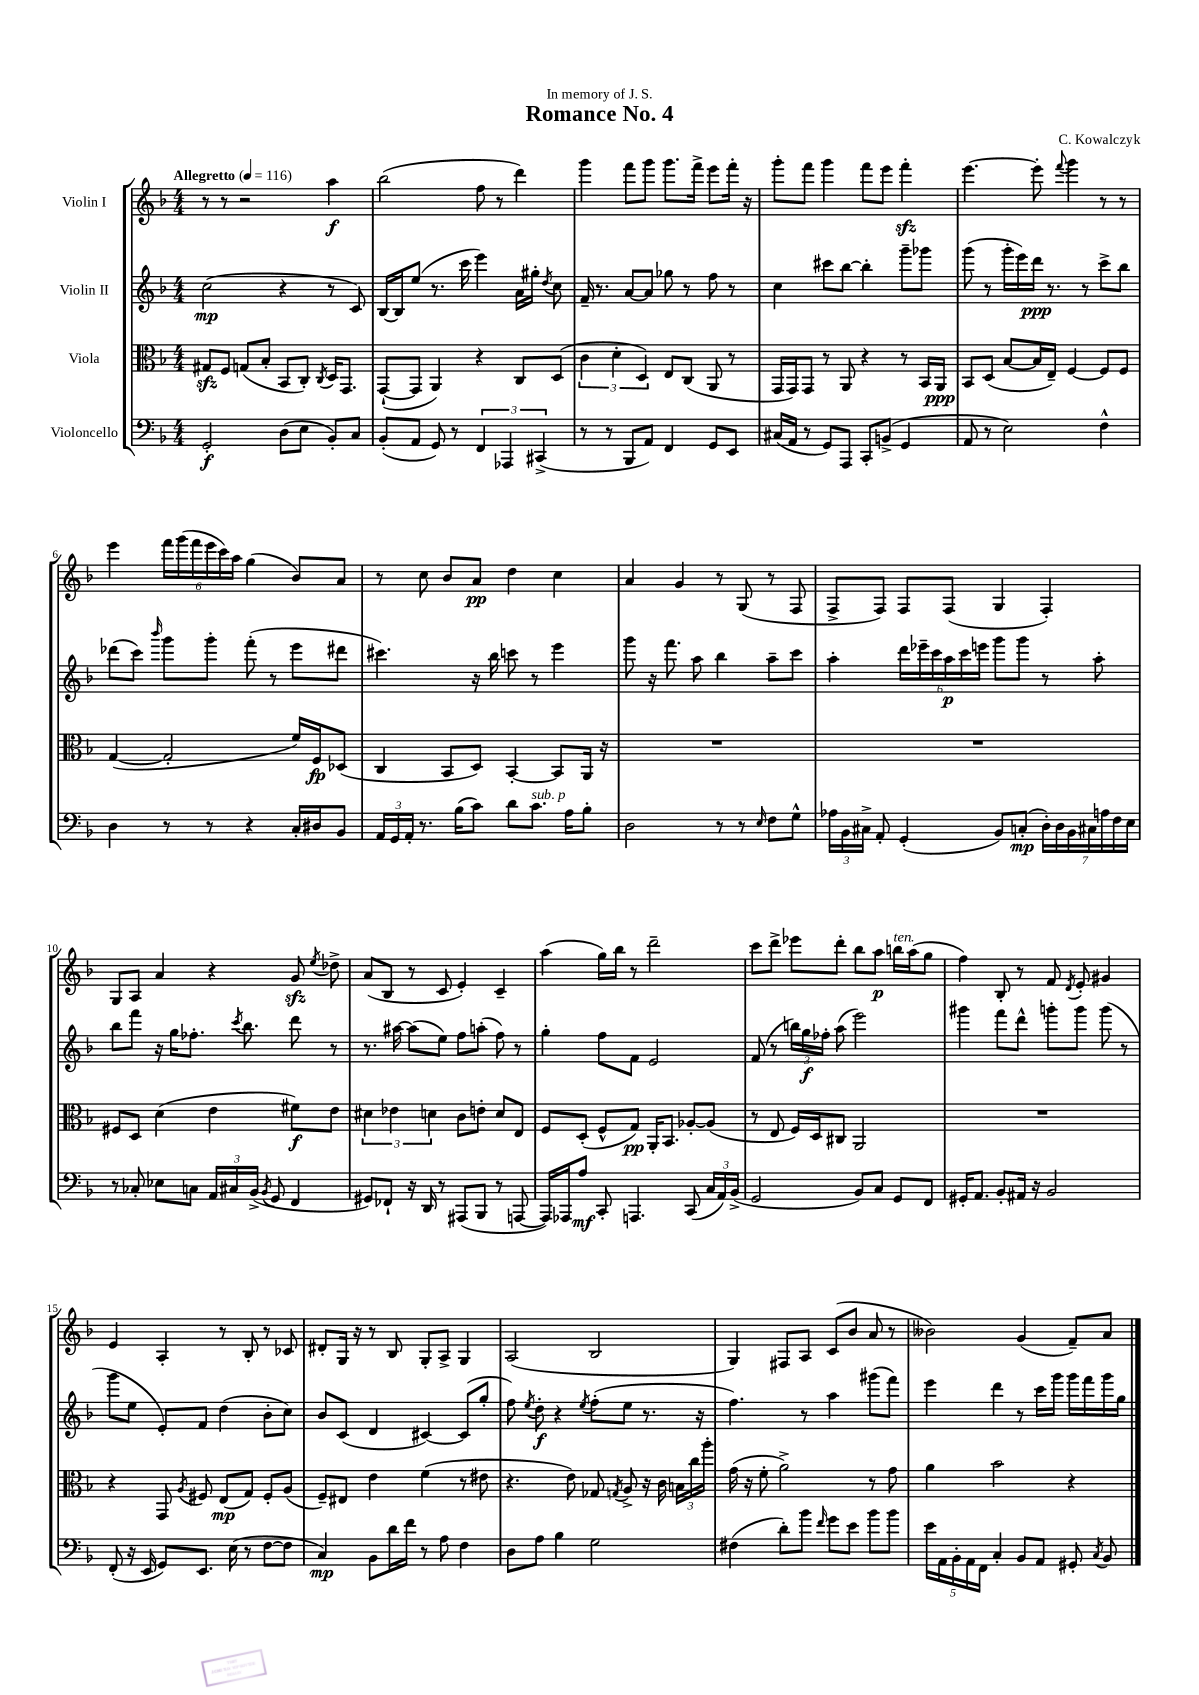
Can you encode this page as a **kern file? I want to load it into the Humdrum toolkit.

**kern	**dynam	**kern	**dynam	**kern	**dynam	**kern	**dynam
*part4	*part4	*part3	*part3	*part2	*part2	*part1	*part1
*staff4	*staff4	*staff3	*staff3	*staff2	*staff2	*staff1	*staff1
*I"Violoncello	*	*I"Viola	*	*I"Violin II	*	*I"Violin I	*
*clefF4	*	*clefC3	*	*clefG2	*	*clefG2	*
*k[b-]	*	*k[b-]	*	*k[b-]	*	*k[b-]	*
*M4/4	*	*M4/4	*	*M4/4	*	*M4/4	*
*MM116	*	*MM116	*	*MM116	*	*MM116	*
=1	=1	=1	=1	=1	=1	=1	=1
!	!	!	!	!	!	!LO:TX:a:B:t=Allegretto	!
2GG'/	f	8G#Xzz/L	.	(2cc\	mp	8r	.
.	.	8F/J	.	.	.	8r	.
.	.	(8Gn/L	.	.	.	2r	.
.	.	8B-'/J	.	.	.	.	.
(8D\L	.	8BB-/L	.	4r	.	.	.
8E\J	.	8C'/J)	.	.	.	.	.
.	.	8qC/	.	.	.	.	.
8BB-'/L)	.	16D/KL	.	8r	.	4aa\	f
.	.	8.GG/J	.	.	.	.	.
8C/J	.	.	.	8c/)	.	.	.
=2	=2	=2	=2	=2	=2	=2	=2
(8BB-'/L	.	([8GG`/L	.	[16B-/LL	.	(2bb-\	.
.	.	.	.	16B-/J]	.	.	.
8AA/J	.	8GG/J]	.	(8ee/J	.	.	.
8GG/)	.	4AA/)	.	8.r	.	.	.
8r	.	.	.	.	.	.	.
.	.	.	.	16ccc\	.	.	.
6FF/	.	4r	.	4eee\)	.	8ff\	.
.	.	.	.	.	.	8r	.
6AAA-X/	.	.	.	.	.	.	.
.	.	8C/L	.	16a\LL	.	4ddd\)	.
.	.	.	.	16gg#X'\JJ	.	.	.
(6CC#X^/	.	.	.	.	.	.	.
.	.	.	.	8qdd/	.	.	.
.	.	(8D/J	.	8cc\	.	.	.
=3	=3	=3	=3	=3	=3	=3	=3
8r	.	6c\	.	16f~/	.	4ggg\	.
.	.	.	.	8.r	.	.	.
8r	.	.	.	.	.	.	.
.	.	6d'\	.	.	.	.	.
8BBB-/L	.	.	.	[8a/L	.	8fff\L	.
.	.	6D/)	.	.	.	.	.
8AA/J)	.	.	.	8a/J]	.	8ggg\J	.
4FF/	.	8E/L	.	8gg-X\	.	8.ggg\L	.
.	.	(8C/J	.	8r	.	.	.
.	.	.	.	.	.	16fff^\Jk	.
8GG/L	.	8AA/	.	8ff\	.	8eee\L	.
8EE/J	.	8r	.	8r	.	16fff'\Jk	.
.	.	.	.	.	.	16r	.
=4	=4	=4	=4	=4	=4	=4	=4
(16C#X/LL	.	16GG/LL	.	4cc\	.	8ggg'\L	.
16AA/JJ	.	16GG/J)	.	.	.	.	.
8r	.	8GG/J	.	.	.	8fff\J	.
8GG/L)	.	8r	.	8ccc#X\L	.	4ggg\	.
8AAA/J	.	8AA/	.	[8bb-\J	.	.	.
8CC'/L	.	4r	.	4bb-'\]	.	8fff\L	.
(8BBn^/J	.	.	.	.	.	8eee\J	.
4GG/	.	8r	.	8ggg~\L	.	4fffzz'\	.
.	.	16BB-/LL	.	8ggg-X\J	.	.	.
.	.	16AA/JJ	ppp	.	.	.	.
=5	=5	=5	=5	=5	=5	=5	=5
8AA/	.	8BB-/L	.	(8ggg\	.	[4.eee\	.
8r	.	(8D/J	.	8r	.	.	.
2E\)	.	[8B-/L	.	16ggg'\LL	.	.	.
.	.	.	.	16eee\)	.	.	.
.	.	16B-/L]	.	16ddd\JJ	ppp	8eee'\]	.
.	.	16E~/JJ)	.	8.r	.	.	.
.	.	.	.	.	.	8qqfff/	.
.	.	[4F/	.	.	.	4ggg\	.
.	.	.	.	8r	.	.	.
4F^^\	.	8F/L]	.	8ccc^\L	.	8r	.
.	.	8F/J	.	8bb-\J	.	8r	.
!!LO:LB:g=z
=6	=6	=6	=6	=6	=6	=6	=6
4D\	.	([4G/	.	(8ddd-X\L	.	4eee\	.
.	.	.	.	8ccc\J)	.	.	.
.	.	.	.	16qqbbb-/	.	.	.
8r	.	2G'/]	.	8ggg\L	.	24fff\LL	.
.	.	.	.	.	.	(24ggg\	.
.	.	.	.	.	.	24fff\	.
8r	.	.	.	8ggg'\J	.	24eee\	.
.	.	.	.	.	.	24ccc\)	.
.	.	.	.	.	.	24aa\JJ	.
4r	.	.	.	(8fff'\	.	(4gg\	.
.	.	.	.	8r	.	.	.
16C'/LL	.	16f/LL)	.	8eee\L	.	8b-/L)	.
16D#X/J	.	16F/J	fp	.	.	.	.
8BB-/J	.	(8D-X/J	.	8ddd#X\J	.	8a/J	.
=7	=7	=7	=7	=7	=7	=7	=7
24AA/LL	.	4C/	.	4.ccc#X\)	.	8r	.
24GG/	.	.	.	.	.	.	.
24AA'/JJ	.	.	.	.	.	.	.
8.r	.	.	.	.	.	8cc\	.
.	.	8BB-/L	.	.	.	8b-/L	.
(16B-\KL	.	.	.	.	.	.	.
8c\J)	.	8D/J)	.	16r	.	8a/J	pp
.	.	.	.	16bb-\	.	.	.
8d\L	.	[4BB-'/	.	8cccn\	.	4dd\	.
!LO:TX:a:i:t=sub. p	!	!	!	!	!	!	!
8.c\J	.	.	.	8r	.	.	.
.	.	8BB-/L]	.	4eee\	.	4cc\	.
16A\KL	.	.	.	.	.	.	.
8B-'\J	.	16AA/Jk	.	.	.	.	.
.	.	16r	.	.	.	.	.
=8	=8	=8	=8	=8	=8	=8	=8
2D\	.	1r	.	8ggg\	.	4a/	.
.	.	.	.	16r	.	.	.
.	.	.	.	8.fff\	.	.	.
.	.	.	.	.	.	4g/	.
.	.	.	.	8aa\	.	.	.
8r	.	.	.	4bb-\	.	8r	.
8r	.	.	.	.	.	(8G/	.
16qqE/	.	.	.	.	.	.	.
8F\L	.	.	.	8aa~\L	.	8r	.
8G^^\J	.	.	.	8ccc\J	.	8F/	.
=9	=9	=9	=9	=9	=9	=9	=9
24A-X\LL	.	1r	.	4aa'\	.	8F^/L	.
24BB-\	.	.	.	.	.	.	.
24C#X^\JJ	.	.	.	.	.	.	.
8AA'/	.	.	.	.	.	8F/J)	.
(4GG'/	.	.	.	24ddd\LL	.	8F/L	.
.	.	.	.	24eee-X~\	.	.	.
.	.	.	.	24ccc\	.	.	.
.	.	.	.	24aa\	p	(8F/J	.
.	.	.	.	24ccc\	.	.	.
.	.	.	.	24eeen\JJ	.	.	.
8BB-/L)	.	.	.	8ggg\L	.	4G/	.
(8Cn'/J	mp	.	.	8ggg\J	.	.	.
28D'\LL)	.	.	.	8r	.	4F'/)	.
28D\	.	.	.	.	.	.	.
28BB-\	.	.	.	.	.	.	.
28C#X\	.	.	.	.	.	.	.
.	.	.	.	8aa'\	.	.	.
28An\	.	.	.	.	.	.	.
28F\	.	.	.	.	.	.	.
28E\JJ	.	.	.	.	.	.	.
!!LO:LB:g=z
=10	=10	=10	=10	=10	=10	=10	=10
8r	.	8F#X/L	.	8bb-\L	.	8G/L	.
8C-X'/	.	8D/J	.	8fff\J	.	8A/J	.
8E-X\L	.	(4d\	.	16r	.	4a/	.
.	.	.	.	16gg\KL	.	.	.
8Cn\J	.	.	.	8.ff-X'\J	.	.	.
24AA/LL	.	4e\	.	.	.	4r	.
24C#X/	.	.	.	.	.	.	.
.	.	.	.	8qccc/	.	.	.
.	.	.	.	8.bb-\	.	.	.
(24BB-^/JJ	.	.	.	.	.	.	.
8qBB-/	.	.	.	.	.	.	.
8GG/	.	.	.	.	.	.	.
4FF/	.	8f#X\L)	f	8ddd\	.	8gzz/	.
.	.	.	.	.	.	8qee/	.
.	.	8e\J	.	8r	.	8dd-X^\	.
=11	=11	=11	=11	=11	=11	=11	=11
8GG#X/L)	.	6d#X\	.	8.r	.	(8a/L	.
8FF-X`/J	.	.	.	.	.	8B-/J	.
.	.	6e-X\	.	.	.	.	.
.	.	.	.	[16aa#X\	.	.	.
16r	.	.	.	(8aa#\L]	.	8r	.
16DD/	.	.	.	.	.	.	.
.	.	6dn\	.	.	.	.	.
8r	.	.	.	8ee\J)	.	8c/	.
(8AAA#X/L	.	8c\L	.	8ff\L	.	4e'/)	.
8BBB-/J	.	8en'\J	.	(8aan'\J	.	.	.
8r	.	8d/L	.	8ff\)	.	4c~/	.
[8AAAn/	.	8E/J	.	8r	.	.	.
=12	=12	=12	=12	=12	=12	=12	=12
16AAA/LL])	.	8F/L	.	4gg'\	.	(4aa\	.
16AAA-X/J	.	.	.	.	.	.	.
8A/J	mf	(8D'/J	.	.	.	.	.
8CC'/	.	8F^^/L	.	8ff\L	.	16gg\LL)	.
.	.	.	.	.	.	16bb-\JJ	.
4.AAAn/	.	8G/J)	pp	8f\J	.	8r	.
.	.	16AA'/KL	.	2e/	.	2ddd~\	.
.	.	8.BB-/J	.	.	.	.	.
(8CC/	.	[8A-X'/L	.	.	.	.	.
24C/LL	.	(8A-/J]	.	.	.	.	.
24AA/)	.	.	.	.	.	.	.
(24BB-^/JJ	.	.	.	.	.	.	.
=13	=13	=13	=13	=13	=13	=13	=13
2GG/	.	8r	.	(8f/	.	8ccc\L	.
.	.	8E/	.	8r	.	8ddd^\J	.
.	.	16F/LL)	.	24bbn\LL)	.	8eee-X\L	.
.	.	.	.	24gg\	f	.	.
.	.	16D/J	.	.	.	.	.
.	.	.	.	24ff-X'\JJ	.	.	.
.	.	8C#X/J	.	(8aa\	.	8ddd'\J	.
8BB-/L)	.	2AA/	.	2eee\)	.	8bb-\L	.
8C/J	.	.	.	.	.	8aa\J	p
!	!	!	!	!	!	!LO:TX:a:i:t=ten.	!
8GG/L	.	.	.	.	.	16bbn\LL	.
.	.	.	.	.	.	(16aa\J	.
8FF/J	.	.	.	.	.	8gg\J	.
=14	=14	=14	=14	=14	=14	=14	=14
16GG#X'/KL	.	1r	.	4ggg#X\	.	4ff\)	.
8.AA/J	.	.	.	.	.	.	.
8BB-'/L	.	.	.	8fff\L	.	8B-'/	.
16AA#X/Jk	.	.	.	8ddd^^\J	.	8r	.
16r	.	.	.	.	.	.	.
2BB-/	.	.	.	8gggn'\L	.	8f/	.
.	.	.	.	.	.	8qd/	.
.	.	.	.	8ggg\J	.	8e'/	.
.	.	.	.	(8ggg\	.	4g#X/	.
.	.	.	.	8r	.	.	.
!!LO:LB:g=z
=15	=15	=15	=15	=15	=15	=15	=15
(8FF'/	.	4r	.	8ggg\L	.	4e/	.
16r	.	.	.	8ee\J	.	.	.
16EE/	.	.	.	.	.	.	.
8GG/L)	.	8GG/	.	8e'/L)	.	4A'/	.
.	.	8qA/	.	.	.	.	.
8.EE/J	.	8F#X/	.	8f/J	.	.	.
.	.	(8E/L	mp	(4dd\	.	8r	.
(16E\	.	.	.	.	.	.	.
8r	.	8G/J)	.	.	.	8B-'/	.
[8F\L	.	8F#'/L	.	8b-'\L	.	8r	.
8F\J]	.	(8A/J	.	8cc\J)	.	8c-X/	.
=16	=16	=16	=16	=16	=16	=16	=16
4C/)	mp	8F~/L)	.	8b-/L	.	8d#X'/L	.
.	.	8E#X/J	.	(8c/J	.	16G/Jk	.
.	.	.	.	.	.	16r	.
8BB-\L	.	4e\	.	4d/	.	8r	.
16d\L	.	.	.	.	.	8B-/	.
16f\JJ	.	.	.	.	.	.	.
8r	.	(4f\	.	[4c#X/)	.	8G'/L	.
8A\	.	.	.	.	.	8A^/J	.
4F\	.	8r	.	(8c#/L]	.	4G/	.
.	.	8e#X\	.	8gg'/J	.	.	.
=17	=17	=17	=17	=17	=17	=17	=17
8D\L	.	4.r	.	8ff\)	.	(2A/	.
.	.	.	.	8qee/	.	.	.
8A\J	.	.	.	8dd'\	f	.	.
4B-\	.	.	.	4r	.	.	.
.	.	8e\)	.	.	.	.	.
.	.	.	.	8qee/	.	.	.
2G\	.	8G-X/	.	(8ff'\L	.	2B-/	.
.	.	8qGn/	.	.	.	.	.
.	.	8A^/	.	8ee\J	.	.	.
.	.	16r	.	8.r	.	.	.
.	.	16c\	.	.	.	.	.
.	.	24Bn\LL	.	.	.	.	.
.	.	24cc\	.	.	.	.	.
.	.	.	.	16r	.	.	.
.	.	24aa'\JJ	.	.	.	.	.
=18	=18	=18	=18	=18	=18	=18	=18
(4F#X\	.	(16g\	.	4.ff\)	.	4G/)	.
.	.	16r	.	.	.	.	.
.	.	8f'\	.	.	.	.	.
8d'\L)	.	2a^\)	.	.	.	8F#X/L	.
8b-\J	.	.	.	8r	.	8A/J	.
16qqf/	.	.	.	.	.	.	.
8g\L	.	.	.	4aa\	.	(8c/L	.
8e\J	.	.	.	.	.	8b-/J	.
8b-\L	.	8r	.	(8ggg#X\L	.	8a/	.
8b-\J	.	8g\	.	8fff\J)	.	8r	.
=19	=19	=19	=19	=19	=19	=19	=19
20e\LL	.	4a\	.	4eee\	.	2b--X\)	.
20AA\	.	.	.	.	.	.	.
20BB-'\	.	.	.	.	.	.	.
20AA\	.	.	.	.	.	.	.
20FF\JJ	.	.	.	.	.	.	.
4C'/	.	2b-\	.	4ddd\	.	.	.
8BB-/L	.	.	.	8r	.	(4g/	.
8AA/J	.	.	.	16ccc\LL	.	.	.
.	.	.	.	16ggg\JJ	.	.	.
8GG#X'/	.	4r	.	16ggg\LL	.	8f~/L)	.
.	.	.	.	16fff\	.	.	.
8qC/	.	.	.	.	.	.	.
8BB-/	.	.	.	16ggg\	.	8a/J	.
.	.	.	.	16gg\JJ	.	.	.
==	==	==	==	==	==	==	==
*-	*-	*-	*-	*-	*-	*-	*-
